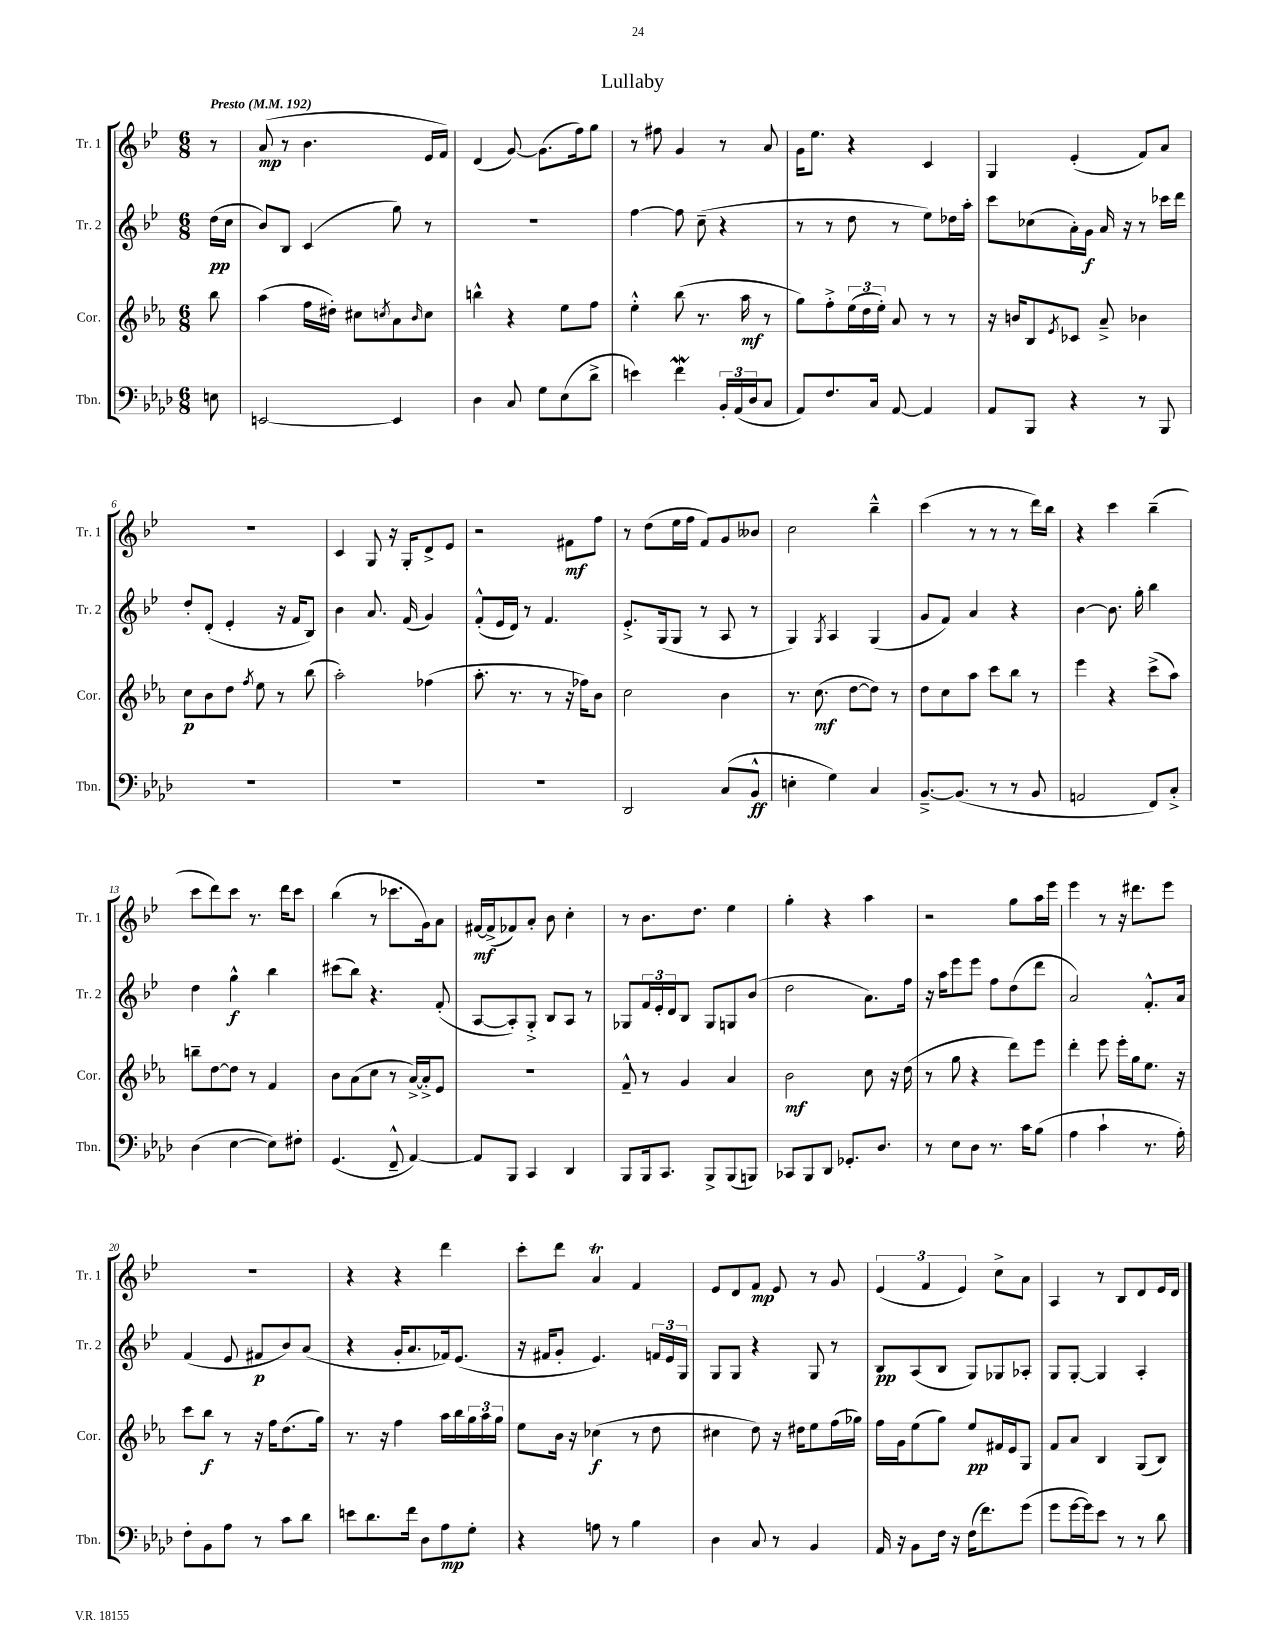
\header { title = "Lullaby" }
<<
\new StaffGroup <<
\new Staff = "s0" \with { instrumentName = "Tr. 1" shortInstrumentName = "Tr. 1" } {
    \clef treble \key bes \major \numericTimeSignature \time 6/8 \partial 8 \tempo "Presto" 4 = 192
    r8 |
    a'8\mp( r8 bes'4. ees'16 f'16) |
    d'4( g'8~) g'8.( f''16) g''8 |
    r8 fis''8 g'4 r8 a'8 |
    g'16 ees''8. r4 c'4 |
    g4 ees'4-.( f'8) a'8 |
    R2. |
    c'4 g8 r16 g16-. d'8-> ees'8 |
    r2 fis'8\mf f''8 |
    r8 d''8( ees''16 f''16 f'8) g'8 beses'8 |
    c''2 bes''4---^ |
    c'''4( r8 r8 r8 d'''16) bes''16 |
    r4 c'''4 bes''4--( |
    c'''8 d'''8) c'''8 r8. d'''16 c'''8 |
    bes''4( r8 ces'''8. g'16) a'8 |
    fis'16~\mf fis'16->( fes'8) a'8-. bes'8 c''4-. |
    r8 bes'8. d''8. ees''4 |
    g''4-. r4 a''4 |
    r2 g''8 a''16 ees'''16 |
    ees'''4 r8 r16 dis'''8. ees'''8 |
    R2. |
    r4 r4 d'''4 |
    c'''8-. d'''8 a'4\trill f'4 |
    ees'8 d'8 f'8\mp ees'8 r8 g'8 |
    \tuplet 3/2 { ees'4( f'4 ees'4) } c''8-> a'8 |
    a4 r8 bes8 d'8 ees'16 d'16 \bar "|." |
}
\new Staff = "s1" \with { instrumentName = "Tr. 2" shortInstrumentName = "Tr. 2" } {
    \clef treble \key bes \major \numericTimeSignature \time 6/8 \partial 8
    d''16\pp( c''16 |
    bes'8) bes8 c'4( g''8) r8 |
    R2. |
    f''4~ f''8 c''8--( r4 |
    r8 r8 d''8 r8 ees''8) des''16 a''16-. |
    c'''8 ces''8( a'16-.) g'16\f a'16 r16 r8 ces'''16 d'''16 |
    d''8-. d'8-.( ees'4-. r16 f'16 bes8) |
    bes'4 a'8. f'16( g'4) |
    f'8-.-^( ees'16 d'16) r8 f'4. |
    ees'8.-.-> g16( g8 r8 a8 r8 |
    g4) \acciaccatura { g8 } a4 g4( |
    g'8 f'8) a'4 r4 |
    bes'4~ bes'8. g''16-. bes''4 |
    d''4 g''4-^\f bes''4 |
    cis'''8( bes''8) r4. f'8-.( |
    a8~ a8-.) g8-.-> bes8 a8 r8 |
    ges8 \tuplet 3/2 { f'16 ees'16-. d'16 } bes8 ges8 g8 bes'8( |
    d''2 a'8.) f''16 |
    r16 a''16 ees'''8 ees'''8 f''8 d''8( d'''8 |
    a'2) f'8.-.-^ a'16 |
    f'4( ees'8 fis'8\p bes'8) a'8( |
    r4 g'16-. a'8. fes'16) ees'8.( |
    r16 fis'16 g'8-. ees'4.) \tuplet 3/2 { f'16 ees'16 g16 } |
    g8 g8 r4 g8 r8 |
    bes8\pp a8( bes8 g8) ges8 aes8-. |
    g8 g8~-. g4 a4-. \bar "|." |
}
\new Staff = "s2" \with { instrumentName = "Cor." shortInstrumentName = "Cor." } {
    \clef treble \key ees \major \numericTimeSignature \time 6/8 \partial 8
    bes''8 |
    aes''4( f''16 dis''16-.) cis''8 \acciaccatura { c''8 } aes'8 \grace { bes'16 } c''8 |
    b''4-^ r4 ees''8 f''8 |
    ees''4-.-^ bes''8( r8. aes''16\mf r8 |
    g''8) f''8-.-> \tuplet 3/2 { ees''16( d''16 ees''16-.) } aes'8 r8 r8 |
    r16 b'16 bes8 \acciaccatura { ees'8 } ces'8 aes'8---> bes'4 |
    c''8\p bes'8 d''8 \acciaccatura { f''8 } ees''8 r8 bes''8( |
    aes''2-.) fes''4( |
    aes''8.-. r8. r8 r16 fes''16) bes'8 |
    c''2 bes'4 |
    r8. c''8.\mf( d''8~ d''8) r8 |
    d''8 c''8 aes''8 c'''8 bes''8 r8 |
    ees'''4 r4 c'''8->( aes''8) |
    b''8-- d''8~ d''8 r8 f'4 |
    bes'8 aes'8( c''8 r8 aes'16~->) aes'16-.-> ees'8 |
    R2. |
    f'8---^ r8 g'4 aes'4 |
    bes'2\mf c''8 r16 d''16( |
    r8 g''8 r4 d'''8) ees'''8 |
    d'''4-. ees'''8 ees'''16-. g''16 ees''8. r16 |
    c'''8 bes''8\f r8 r16 f''16 d''8.( g''16) |
    r8. r16 f''4 aes''16 bes''16 \tuplet 3/2 { g''16 aes''16 g''16 } |
    ees''8 bes'16 r16 ces''4\f( r8 d''8 |
    cis''4 d''8) r16 dis''16 ees''8 f''16( ges''16) |
    f''16 g'16 ees''8( g''8) ees''8\pp fis'16 ees'16 g8 |
    f'8 aes'8 bes4 g8( bes8) \bar "|." |
}
\new Staff = "s3" \with { instrumentName = "Tbn." shortInstrumentName = "Tbn." } {
    \clef bass \key aes \major \numericTimeSignature \time 6/8 \partial 8
    e8 |
    e,2~ e,4 |
    des4 c8 g8 ees8( des'8-> |
    e'4) f'4\mordent \tuplet 3/2 { bes,16-. aes,16( des16 } c8 |
    aes,8) f8. c16 aes,8~ aes,4 |
    aes,8 bes,,8 r4 r8 bes,,8 |
    R2. |
    R2. |
    R2. |
    des,2 c8( bes,8-^\ff |
    e4-. g4) c4 |
    bes,8.~---> bes,8.( r8 r8 bes,8 |
    a,2 f,8) c8-.-> |
    des4( ees4~ ees8) fis8-. |
    g,4.( f,8---^ aes,4~) |
    aes,8 bes,,8 c,4 des,4 |
    bes,,8 bes,,16 c,8. bes,,8-> bes,,8( b,,8) |
    ces,8 bes,,8 des,8 ges,8.-. des8. |
    r8 ees8 des8 r8. c'16 bes8( |
    aes4 c'4-! r8. aes16-.) |
    f8-. bes,8 aes8 r8 c'8 des'8 |
    e'8 des'8. f'16 des8 aes8\mp g8-. |
    r4 a8 r8 bes4 |
    des4 c8 r8 bes,4 |
    aes,16 r16 bes,8 f16 r16 f16( f'8.) g'8( |
    g'8 g'16~ g'16) ees'8 r8 r8 des'8 \bar "|." |
}
>>
>>
